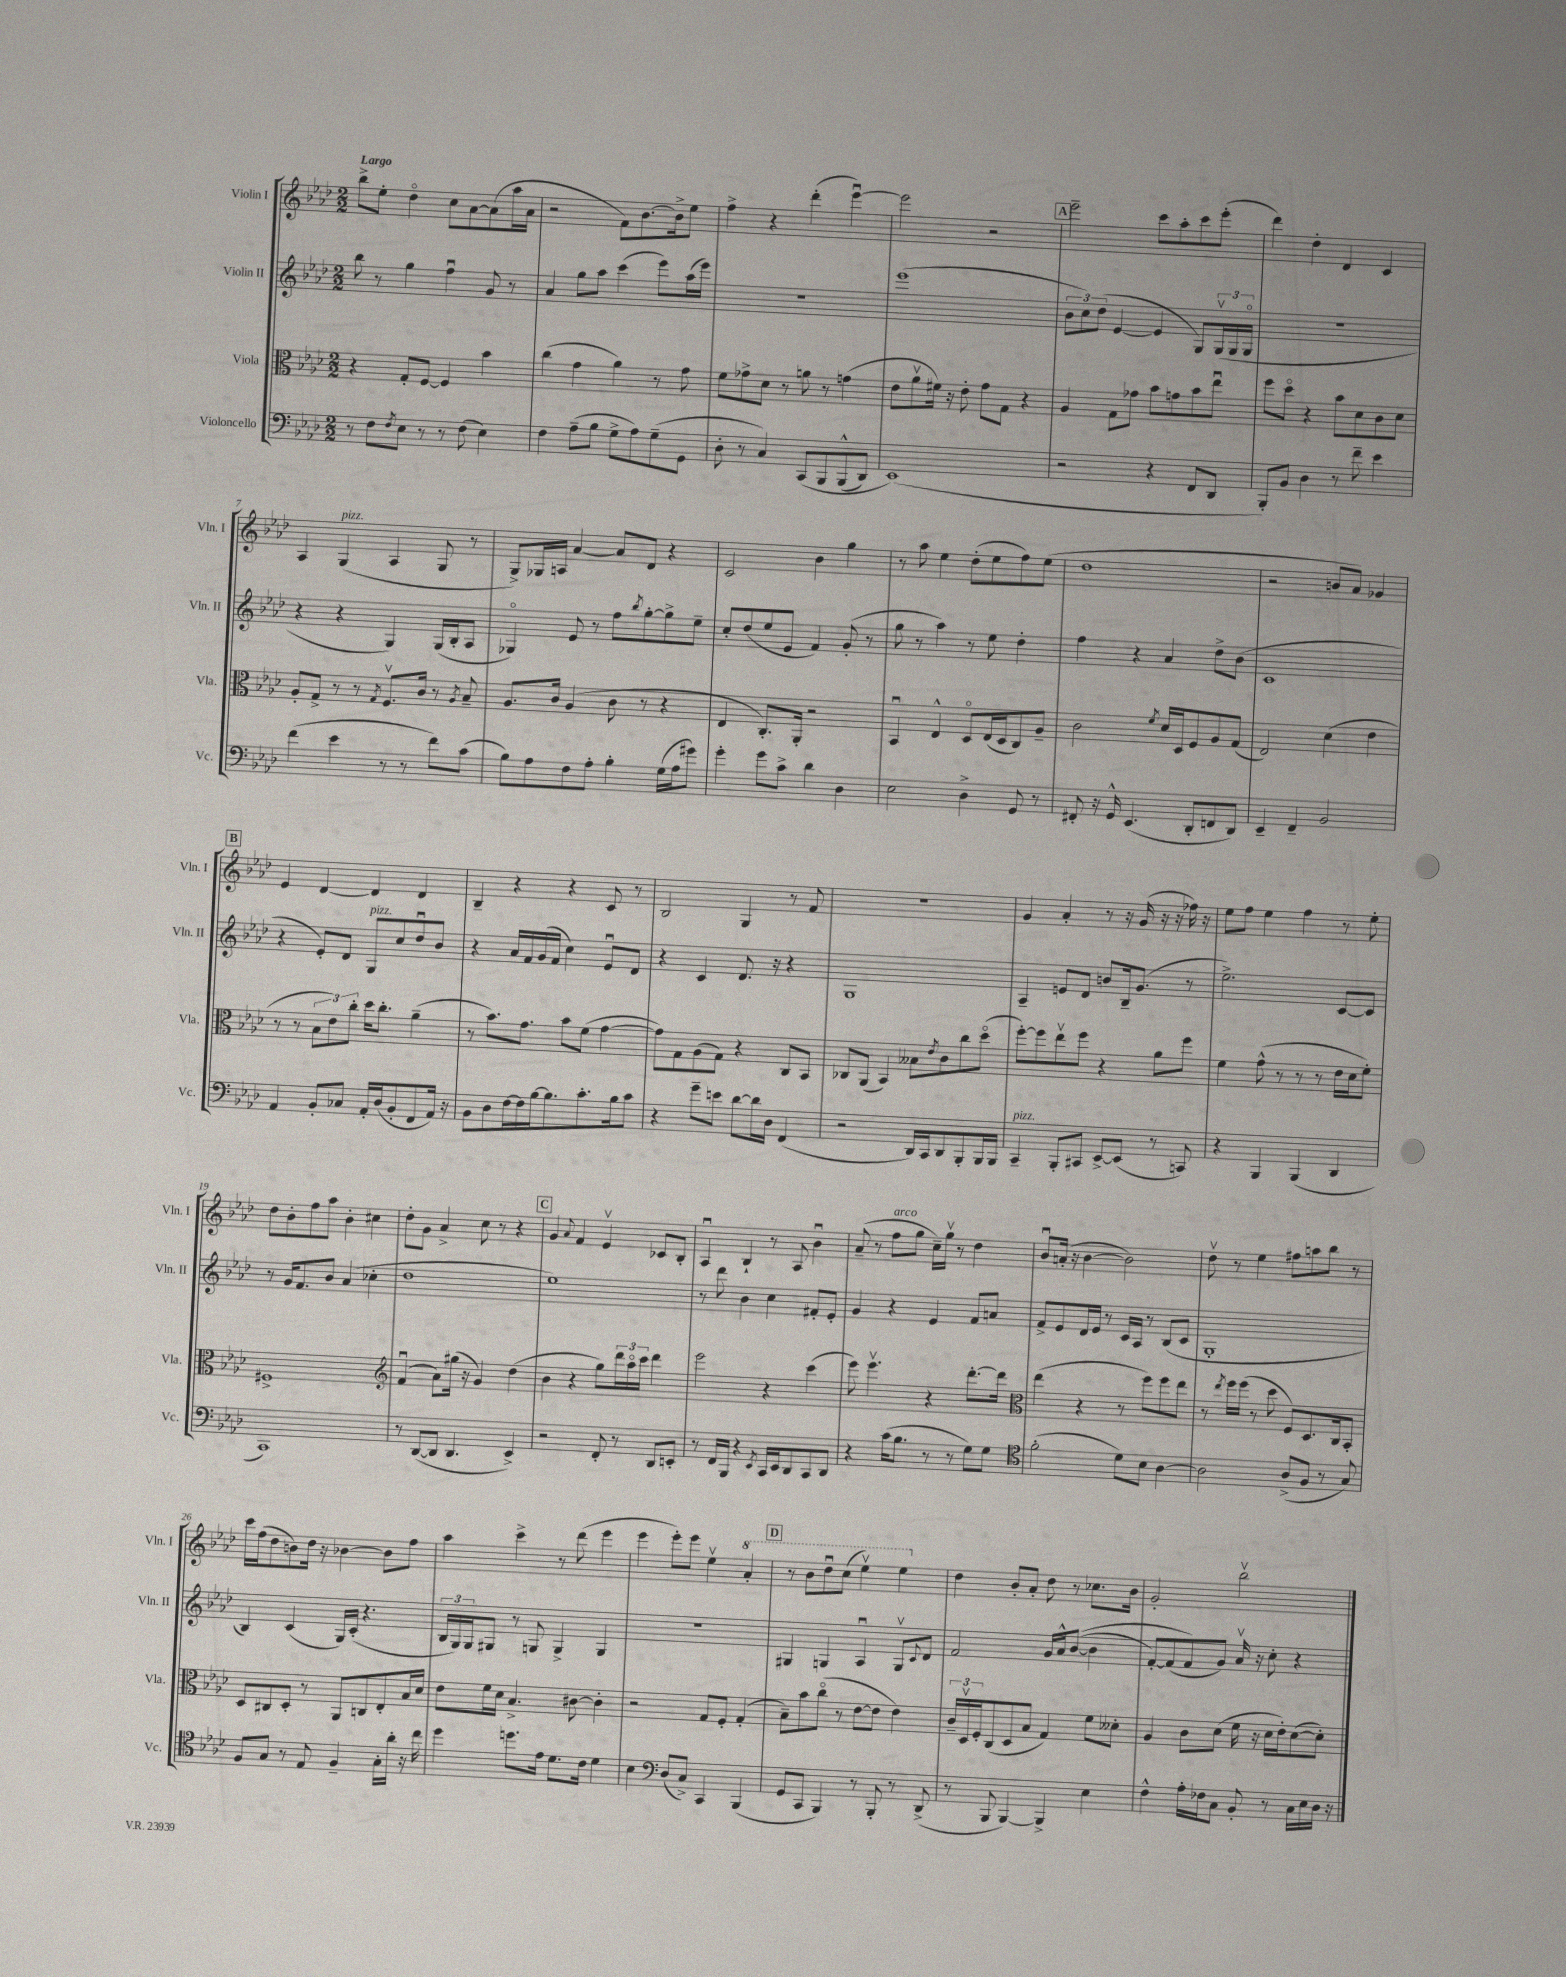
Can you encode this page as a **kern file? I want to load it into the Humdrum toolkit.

**kern	**kern	**kern	**kern
*staff4	*staff3	*staff2	*staff1
*clefF4	*clefC3	*clefG2	*clefG2
*k[b-e-a-d-]	*k[b-e-a-d-]	*k[b-e-a-d-]	*k[b-e-a-d-]
*M2/2	*M2/2	*M2/2	*M2/2
8r	4r	8bb-	8bb-^
8F	.	8r	8ee-'
8qF	.	.	.
8E-	8G'	4gg	4dd-o
8r	[8F	.	.
8r	4F]	4ffu	8cc
(8F	.	.	[8a-
4E-)	4b-	8g	(8a-]
.	.	8r	16aa-
.	.	.	16a-
=	=	=	=
4F	(4cc	4a-	2r
(8A-~	4g	8gg	.
8B-	.	8aa-	.
8G^	4a-)	(4ccc	8f)
8A-)	.	.	[8.b-
(8G~	8r	8eee-)	.
.	.	.	16b-^]
8GG	8g	(16aa-	8ee-
.	.	16eee-)	.
=	=	=	=
8D-'	8f	1r	4ff^
8r	8g-^	.	.
4C)	8d-	.	4r
.	8r	.	.
&(8CC	8a	.	(4ddd-'
8BBB-	8r	.	.
(8BBB-^^	(4g	.	[4eee-u)
8DD-)	.	.	.
=	=	=	=
(1EE-&)	8e-	(1eee-	2eee-]
.	8a-v	.	.
.	16f#)	.	.
.	16r	.	.
.	8e-'	.	.
.	8g	.	2r
.	8G	.	.
.	4r	.	.
=	=	=	=
2r	4A-	12b-	2eee-~
.	.	12cc)	.
.	.	(12dd-	.
.	8G	[4e-	.
.	8g-	.	.
4r	8b-	4e-]	8ccc
.	8g	.	8aa-'
8FF	8b-	8G)	8ccc
8DD-	8ee-u	(24Gv	(8eee-'
.	.	24G	.
.	.	24Go	.
=	=	=	=
8BBB-')	8ff	1r	4ddd-)
8BB-	8dd-o	.	.
4D-	4r	.	4dd-'
8r	8b-	.	4d-
8f~	8d-	.	.
4e-	8c	.	4c
.	8d-	.	.
=	=	=	=
(4f	8A-'	4r	4A-
.	8G^	.	.
4e-	8r	4r	(4G
.	8r	.	.
.	8qG	.	.
8r	8.Fv	4G)	4A-
8r	.	.	.
.	16c	.	.
8f)	8r	(16G	8G
.	.	16B-'	.
.	8qA-	.	.
(8c	8B-~	8A-	8r
=	=	=	=
8B-)	8.A-	4G-o)	8G^)
8A-	.	.	16G-
.	16c	.	16A
8F	(4A-	8e-	[4a-
8A-'	.	8r	.
4B-'	8c	8ff	8a-]
.	.	8qbb-	.
.	8r	[8gg'	8d-
(16G	4r	8gg^]	4r
16A-	.	.	.
8g#)	.	8ee-~	.
=	=	=	=
4g'	4E-	8cc'	2c
.	.	(8dd-	.
8g	8.C')	8ee-	.
8c^	.	8e-	.
.	16AA-'	.	.
4d-	2r	4f)	4b-
4D-	.	(8g'	4gg
.	.	8r	.
=	=	=	=
2E-	4BB-u	8gg	8r
.	.	8r	8aa-
.	4E-^^	4aa-)	4ee-
4D-^	8D-o	8r	(8dd-'
.	(16E-	8ee-	8ee-
.	16D-	.	.
8GG	8C)	4dd-'	8ff)
8r	8A-~	.	(8ee-
=	=	=	=
8FF#'	2c	4ff	1dd-
16r	.	.	.
16GG^^	.	.	.
(4.EE-	.	4r	.
.	8qf	.	.
.	16d-	4a-	.
.	16D-	.	.
8DD-'	8F	.	.
8FF	8A-	8dd-^	.
8DD-)	(8G	(8b-	.
=	=	=	=
4EE-~	2E-)	1c	2r
4FF~	.	.	.
2BB-	(4d-	.	8b
.	.	.	8a-)
.	4e-	.	4g-
=	=	=	=
4AA-	8r	4r	4e-
.	8r	.	.
8BB-'	12B-	8e-')	[4d-
.	12e-)	.	.
8C-	.	8d-	.
.	12cc'	.	.
16AA-'	16dd-	8G	4d-]
(16D-	8.cc'	.	.
8BB-'	.	8cc	.
8FF	(4a-~	8dd-u	4d-
16AA-)	.	8b-	.
16r	.	.	.
=	=	=	=
8BB-	8r	4r	4B-~
8D-	8.b-)	.	.
[16F	.	16a-	4r
16F]	8.g	16f	.
[16B-	.	(16g	.
8.B-]	.	16f	.
.	8b-	4cc)	4r
8.c'	(8f	.	.
.	[4g	8e-u	8c
16B-	.	.	.
8c	.	8d-	8r
=	=	=	=
4r	8g])	4r	2B-
.	8G	.	.
8g~	(8A-	4c	.
8e	8G)	.	.
[8d-	4r	8.d-	4G
16d-]	.	.	.
16D-	.	16r	.
(4FF	8C	4r	8r
.	8BB-	.	8f
=	=	=	=
2r	8C-	1G	1r
.	(8AA-	.	.
.	4BB-)	.	.
16DD-)	8B--	.	.
16CC	.	.	.
.	8qe-	.	.
8DD-	8c	.	.
8BBB-'	8cc	.	.
16BBB-	(8dd-o	.	.
16BBB-	.	.	.
=	=	=	=
4CC~	[8ff')	4A-~	4g
.	8ff]	.	.
8BBB-'	8ee-v	8e	4a-'
8CC#	8ff	8d-	.
[8EE-^	4r	8b	8r
(8EE-]	.	16B-~	16r
.	.	(8.g	(16g
8r	8a-	.	16r
.	.	.	16r
8CC)	8ff	8r	16ff-)
.	.	.	16r
=	=	=	=
4r	4f	2.ee-^)	8ee-
.	.	.	8ff
4BBB-	(8g^^	.	4ee-
.	8r	.	.
(4BBB-	8r	.	4ff
.	8r	.	.
4DD-	16e-	[8c	8r
.	16d-	.	.
.	8f')	8c]	8ee-'
=	=	=	=
1CC)	1F#^	8r	8dd-
.	.	16g	8b-'
.	.	8.f	.
.	.	.	8ff
.	.	8b-	8aa-
.	.	(4a-	4b-'
.	.	4cc-'	4cc#
=	=	=	=
*	*clefG2	*	*
8r	(4fu	1dd-	8dd-'
([8DD-	.	.	8g
8DD-]	8a-)	.	4a-^
4.DD-	(16gg#	.	.
.	16r	.	.
.	4g)	.	8cc
.	.	.	8r
4EE-^)	(4dd-	.	4r
=	=	=	=
2r	4b-	1ee-)	4g
.	.	.	8qqa-
.	4r	.	4f
8FF'	8gg)	.	4e-v
8r	24ddd-	.	.
.	24aa-o	.	.
.	24ccc	.	.
8DD-	4ddd-	.	8c-
8EE'	.	.	8B-'
=	=	=	=
8r	2eee-	8r	4A-u
16FF	.	8ddd-	.
16BBB-	.	.	.
4r	.	4b-	4B-`
8qEE-	.	.	.
16CC	4r	4cc	8r
16EE-	.	.	.
8DD-	.	.	8A-
8CC	(4ccc	8f#'	4b-u
8DD-	.	8e-'	.
=	=	=	=
4r	8eee-)	4g	(8a-~
.	4.eee-v	.	8r
(16c	.	4r	8ff
8.B-	.	.	.
.	.	.	8gg
8r	4r	4e-	16cc~)
.	.	.	16ggv
8r	.	.	8r
8G)	[8.ddd-'	8f	4dd-
8G	.	8a	.
.	16ddd-]	.	.
=	=	=	=
*clefC4	*clefC3	*	*
(2f'	(4ee-	8f^	8b-u
.	.	8e-	(16a'
.	.	.	16r
.	4r	16d-	[4b-
.	.	16e-	.
.	.	8r	.
8d-)	8r	16c	2b-])
.	.	16A-	.
8B-	8ff)	8r	.
[4A-	8ff	(8B-	.
.	8ee-	8c	.
=	=	=	=
2A-]	8r	1G'	8dd-v
.	8qee-	.	.
.	16ff	.	8r
.	(16ff	.	.
.	8r	.	4ee-
.	8dd-	.	.
(8A-^	8F)	.	8ff#
8F	8.D-	.	8aa
8r	.	.	8bb-
.	16C	.	.
8G)	8BB-'	.	8r
=	=	=	=
8F	8D-	4B-)	16ccc
.	.	.	(16ff
8G	8C#	.	8dd-
8r	8D-'	(4c	8b)
8E-	8r	.	16dd-
.	.	.	16r
4F~	8AA-	16G)	[4b-
.	.	(16c'	.
.	8C	4.r	.
16G'	8E-'	.	8b-]
16a-'	.	.	.
16r	16B-	.	8ff
16cc	16d-	.	.
=	=	=	=
4dd-	8e-	24B-	4aa-
.	.	24G)	.
.	.	24G	.
.	16f	8G#	.
.	16d-	.	.
8.dd	4.B-^	8r	4ccc^
.	.	8G	.
16e-	.	.	.
8.d-	.	4G^	8r
.	[8c#	.	(8ddd-
16c	.	.	.
4d-	4c#']	4G	4eee-
=	=	=	=
4B-	2r	1r	4eee-
*clefF4	*	*	*
(8D-	.	.	8eee-')
8C^)	.	.	8eee-
4CC	8G	.	4ee-v
.	8F'	.	.
(4BBB-	(4G'	.	4aa-'
=	=	=	=
8GG	8B-~)	4G#	8r
8CC	8b-	.	8bb-
4BBB-)	(8cco	4G	8ddd-u
.	8r	.	(8ccc
8r	[8e-	4A-u	4eee-v)
8BBB-'	8e-]	.	.
8r	4e-)	8Gv	4eee-
.	.	8qqc	.
(8DD-^	.	8d-	.
=	=	=	=
8r	24c~	2f	4dd-
.	24D-v	.	.
.	24F'	.	.
8BBB-	(8C	.	.
[4BBB-)	8D-	.	8b-'
.	8B-	.	8a-'
4BBB-^]	4G)	16g	8dd-
.	.	16a-^^	.
.	.	&(([8b-	8r
4E-	8f	4b-]	8.cc-
.	8d--'	.	.
.	.	.	16b-
=	=	=	=
4F^^	4A-	[8f')	2g'
.	.	(8f]	.
16A-'	8c	8f&)	.
16F-	.	.	.
8C	(8d-	8g)	.
8BB-'	16f	16a-v	2bb-v
.	16r	16r	.
8r	16d-	8cc'	.
.	16e-')	.	.
16C	([8d-	4r	.
16E-	.	.	.
16D-	8d-'])	.	.
16r	.	.	.
==	==	==	==
*-	*-	*-	*-
